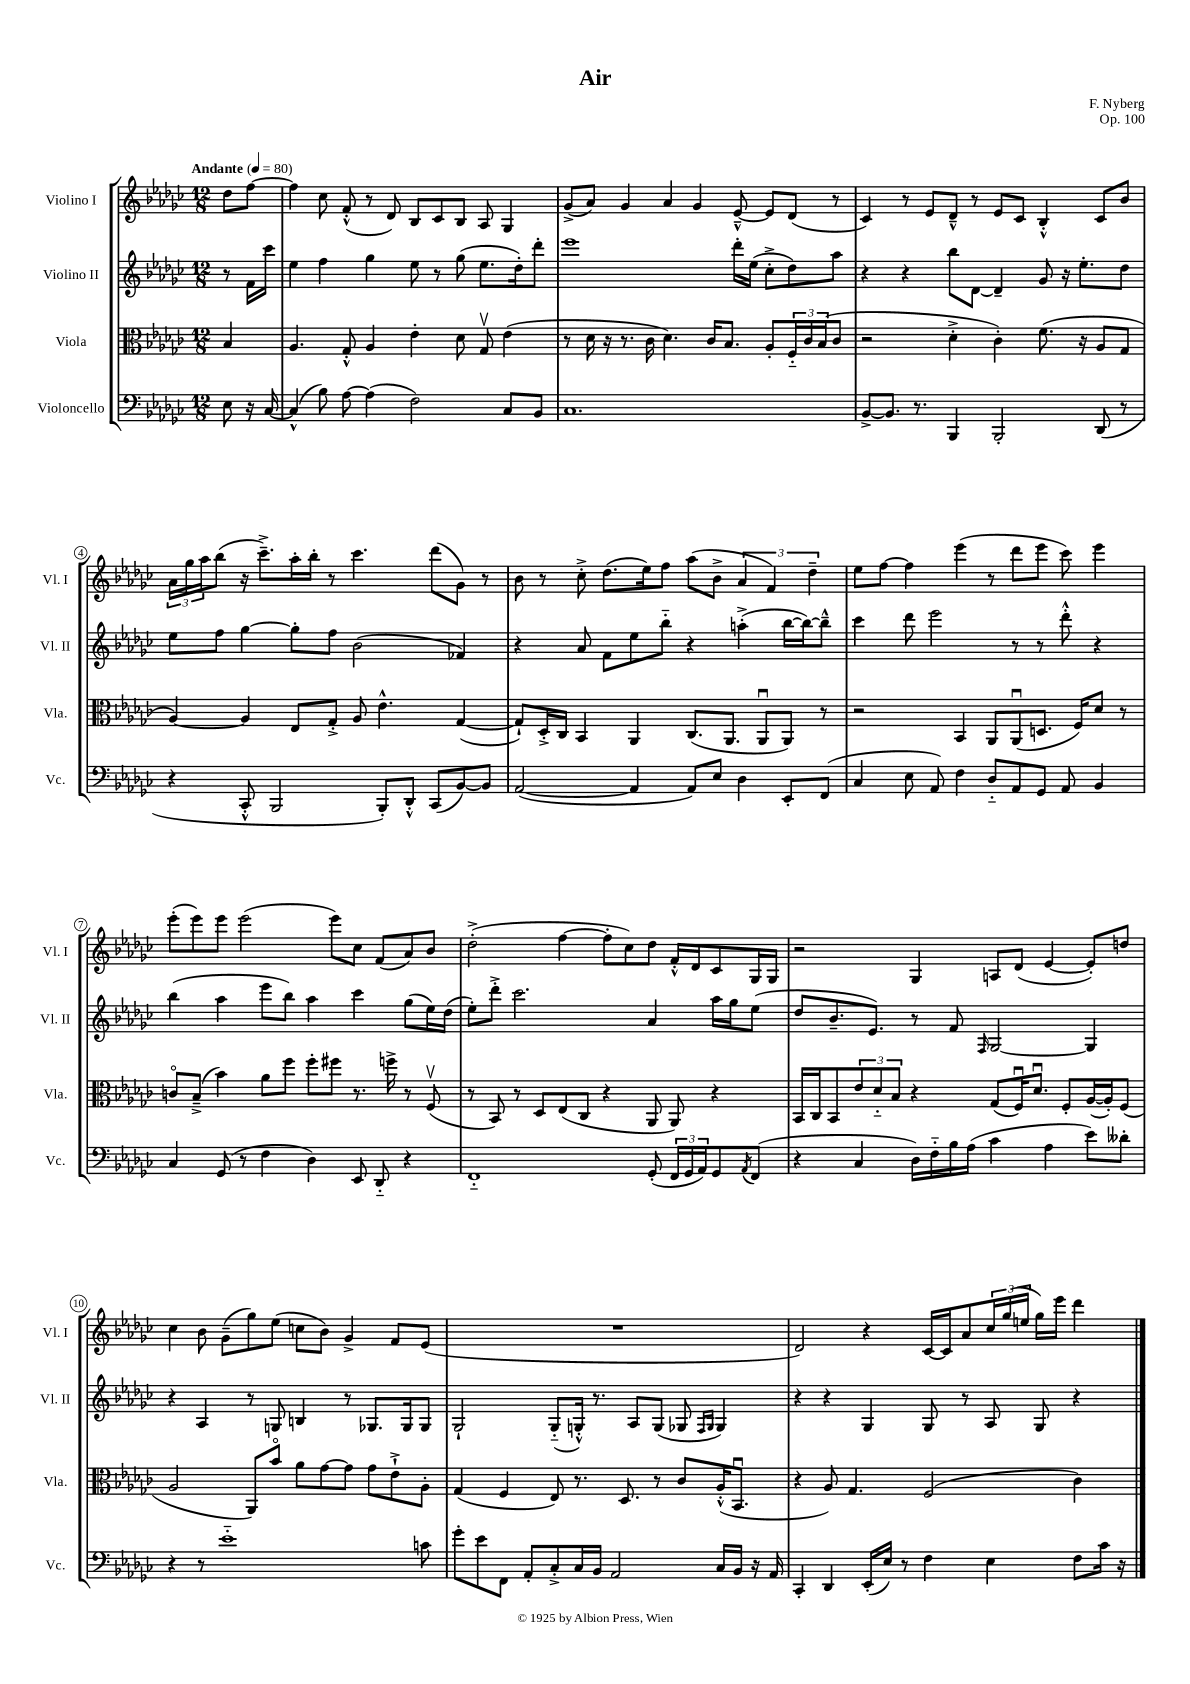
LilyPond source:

\header { title = "Air" composer = "F. Nyberg" opus = "Op. 100" }
<<
\new StaffGroup <<
\new Staff = "s0" \with { instrumentName = "Violino I" shortInstrumentName = "Vl. I" } {
    \clef treble \key ges \major \numericTimeSignature \time 12/8 \partial 4 \tempo "Andante" 4 = 80
    des''8 f''8~ |
    f''4 ces''8 f'8-.-^( r8 des'8) bes8 ces'8 bes8 aes8 ges4 |
    ges'8->( aes'8) ges'4 aes'4 ges'4 ees'8~---^ ees'8 des'8( r8 |
    ces'4) r8 ees'8 des'8---^ r8 ees'8 ces'8 bes4-.-^ ces'8 bes'8 |
    \tuplet 3/2 { aes'16 ges''16 aes''16 } bes''8( r16 ces'''8.--->) aes''16-. bes''16-. r8 ces'''4. des'''8( ges'8) r8 |
    bes'8 r8 ces''8-.-> des''8.( ees''16) f''8 aes''8( bes'8-> \tuplet 3/2 { aes'4 f'4) des''4-- } |
    ees''8 f''8~ f''4 ees'''4( r8 des'''8 ees'''8 ces'''8) ees'''4 |
    ees'''8-.( ees'''8) ees'''8 ees'''2( ees'''8) ces''8 f'8( aes'8) bes'8 |
    des''2-.->( f''4~ f''8-. ces''8) des''8 f'16-.-^ des'16 ces'8 ges16 ges16 |
    r2 ges4 a8 des'8( ees'4~ ees'8-.) d''8 |
    ces''4 bes'8 ges'8--( ges''8) ees''8( c''8 bes'8) ges'4-> f'8 ees'8( |
    R1. |
    des'2) r4 ces'16~ ces'16 aes'8 \tuplet 3/2 { ces''16 ges''16( e''16 } ges''16) ees'''16 des'''4 \bar "|." |
}
\new Staff = "s1" \with { instrumentName = "Violino II" shortInstrumentName = "Vl. II" } {
    \clef treble \key ges \major \numericTimeSignature \time 12/8 \partial 4
    r8 f'16 ces'''16 |
    ees''4 f''4 ges''4 ees''8 r8 ges''8( ees''8. des''16-.) des'''8-. |
    ees'''1 des'''16-. ees''16( ces''8-.-> des''8) aes''8 |
    r4 r4 bes''8 des'8~ des'4-- ges'8 r16 ees''8.-. des''8 |
    ees''8 f''8 ges''4~ ges''8-. f''8 bes'2( fes'4) |
    r4 aes'8 f'8 ees''8 bes''8-_ r4 a''4-.->( bes''16~ bes''16~) bes''8---^ |
    ces'''4 des'''8 ees'''2 r8 r8 des'''8-.-^ r4 |
    bes''4( aes''4 ees'''8 bes''8) aes''4 ces'''4 ges''8( ees''16) des''16( |
    ees''8-.) des'''8-.-> ces'''2. aes'4 aes''16 ges''16 ees''8( |
    des''8 bes'8.-- ees'8.) r8 f'8 \grace { f16 } ges2~ ges4 |
    r4 aes4 r8 g8 b4 r8 ges8. ges16 ges8 |
    ges2-! ges8-_( g16-.-^) r8. aes8 g8( ges8 \grace { f16 ges16 } ges4) |
    r4 r4 ges4 ges8 r8 aes8 ges8 r4 \bar "|." |
}
\new Staff = "s2" \with { instrumentName = "Viola" shortInstrumentName = "Vla." } {
    \clef alto \key ges \major \numericTimeSignature \time 12/8 \partial 4
    bes4 |
    aes4. ges8-.-^ aes4 ees'4-. des'8 ges8\upbow ees'4( |
    r8 des'16 r16 r8. ces'16 des'4.) ces'16 bes8. aes8-. \tuplet 3/2 { f16-_ ces'16 bes16( } ces'8 |
    r2 des'4-.-> ces'4-.) f'8.( r16 aes8 ges8 |
    aes4~) aes4 ees8 ges8-.-> aes8 ees'4.-^ ges4~( |
    ges8-!) des16-.-> ces16 bes,4 aes,4 ces8.( aes,8. aes,8\downbow aes,8) r8 |
    r2 bes,4 aes,8 aes,8\downbow( d8. f16) des'8 r8 |
    c'8\flageolet bes8--->( bes'4) aes'8 f''8 f''8-. fis''8 r8. f''16-> r8 f8\upbow( |
    r8 bes,8) r8 des8 ees8( ces8 r4 aes,8 aes,8) r4 |
    bes,16 ces16 bes,8 \tuplet 3/2 { ees'8 des'8-_ bes8 } r4 ges8( f16\downbow) des'8.\downbow f8-. aes16~( aes16-.) f8( |
    aes2 aes,8) bes'8\flageolet aes'8 ges'8~ ges'8 ges'8 ees'8-!-> aes8-. |
    ges4( f4 ees8) r8. des8. r8 ces'8 aes16-.-^( bes,8.\downbow |
    r4 aes8) ges4. f2( ces'4) \bar "|." |
}
\new Staff = "s3" \with { instrumentName = "Violoncello" shortInstrumentName = "Vc." } {
    \clef bass \key ges \major \numericTimeSignature \time 12/8 \partial 4
    ees8 r16 ces16~ |
    ces4-^( bes8) aes8~ aes4( f2) ces8 bes,8 |
    ces1. |
    bes,8~-> bes,8. r8. bes,,4 bes,,2-. des,8( r8 |
    r4 ces,8-.-^ bes,,2 bes,,8-.) des,8-.-^ ces,8( bes,8~) bes,8 |
    aes,2~( aes,4 aes,8) ees8 des4 ees,8-. f,8( |
    ces4 ees8 aes,8) f4 des8-_ aes,8 ges,8 aes,8 bes,4 |
    ces4 ges,8( r8 f4 des4) ees,8 des,8-_ r4 |
    f,1-_ ges,8-.( \tuplet 3/2 { f,16 ges,16 aes,16) } ges,8 \acciaccatura { aes,8 } f,8( |
    r4 ces4 des16) f16-_ bes16 aes16( ces'4 aes4 ees'8) deses'8-. |
    r4 r8 ees'1-_ c'8 |
    ges'8-. ees'8 f,8 aes,8-. ces8-.-> ces16 bes,16 aes,2 ces16 bes,16 r16 aes,16 |
    ces,4-. des,4 ees,16-.( ees16) r8 f4 ees4 f8 ces'16 r16 \bar "|." |
}
>>
>>
\layout { \context { \Score \override BarNumber.stencil = #(make-stencil-circler 0.1 0.3 ly:text-interface::print) } }
